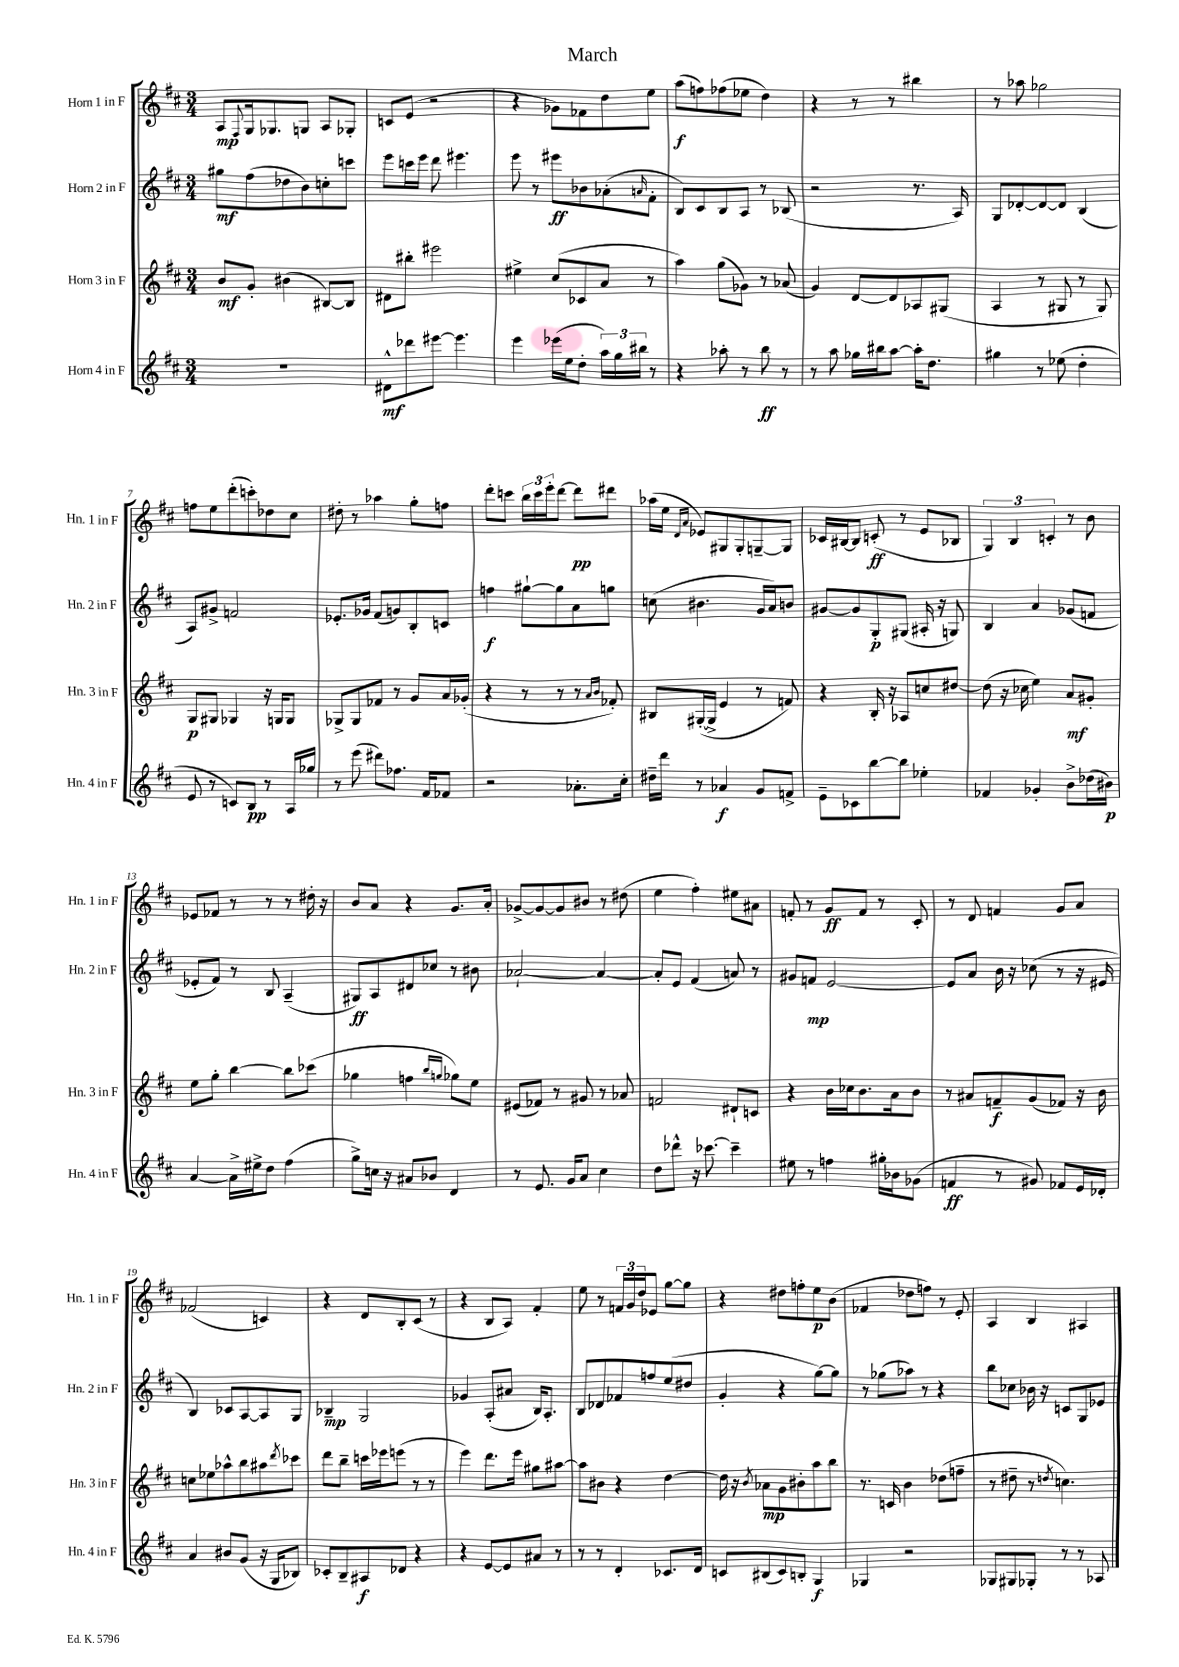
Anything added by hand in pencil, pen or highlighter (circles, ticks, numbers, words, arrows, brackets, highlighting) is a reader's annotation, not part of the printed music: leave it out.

**kern	**kern	**kern	**kern
*staff4	*staff3	*staff2	*staff1
*clefG2	*clefG2	*clefG2	*clefG2
*k[f#c#]	*k[f#c#]	*k[f#c#]	*k[f#c#]
*M3/4	*M3/4	*M3/4	*M3/4
2.r	8b	8gg#	8A
.	.	.	8qqF#
.	8g'	(8ff#	16G
.	.	.	8.G-
.	(4b#	8dd-	.
.	.	8b)	8G
.	[8B#)	8cc'	8A
.	8B#]	8ccc	8G-'
=	=	=	=
8d#^^	8d#	8eee	8c
8ddd-	8bb#'	16ccc	(8e
.	.	16eee	.
[8eee#	2eee#	8ddd	2r
4.eee#]	.	4.eee#	.
=	=	=	=
4eee	4ee#^	8eee	4r
.	.	8r	.
(16eee-	(8cc#	8eee#	8g-)
16ee	.	.	.
8dd'	8c-	8b-	8f-
24aa)	8a	(8a-'	8dd
24gg	.	.	.
24bb#	.	.	.
.	.	16qqa	.
8r	8r	8f#'	8ee
=	=	=	=
4r	4aa)	8B)	(8aa
.	.	8c#	8ff)
8aa-'	(8gg	8B	(8ff-
8r	8g-)	8A	8ee-
8bb	8r	8r	4dd)
8r	(8a-	(8B-	.
=	=	=	=
8r	4g)	2r	4r
8aa	.	.	.
16gg-	[8d	.	8r
16bb#	.	.	.
[8aa	8d]	.	8r
16aa']	8A-	8.r	4bb#
8.dd	.	.	.
.	(8G#	.	.
.	.	16A)	.
=	=	=	=
4gg#	4A	8G	8r
.	.	[8d-'	8aa-
8r	8r	8d-_	2gg-
(8ee-	8G#	8d-]	.
4dd'	8r	(4B	.
.	8G#)	.	.
=	=	=	=
8e	8G	8A)	8ff
8r	8G#	8g#^	8ee
8c)	4G-	2f	(8ddd'
8B	.	.	8ccc')
8r	16r	.	8dd-
.	16G	.	.
16A	8G	.	8cc#
16gg-	.	.	.
=	=	=	=
8r	8G-^	8.e-'	8dd#'
(8eee	8G-	.	8r
.	.	16g-	.
8ddd#)	8f-	(8f#	4aa-
8.ff-	8r	8g)	.
.	8g	8B'	8gg'
16f#	.	.	.
8f-	16a	8c	8ff
.	(16g-'	.	.
=	=	=	=
2r	4r	4ff	8ddd'
.	.	.	8ccc
.	8r	[8gg#`	24bb
.	.	.	24ccc
.	.	.	24eee'
.	8r	8gg#]	[8ddd
8.a-'	8r	8a	8ddd]
.	16qqa	.	.
.	16qqb	.	.
.	8f-')	8gg	8ddd#
16cc#'	.	.	.
=	=	=	=
16dd#~	8B#	(8cc	(16aa-
16ddd	.	.	16ee
.	.	.	16qqd
.	.	.	16qqa
8r	([16G#'	4.b#	8e-)
.	16G#^]	.	.
4a-	4e	.	8G#
.	.	.	8G#'
8g	8r	16g	[8G~
.	.	16a)	.
8f^	8f)	8b	8G]
=	=	=	=
8e~	4r	[8g#	16c-
.	.	.	[16B#
8c-	.	8g#]	8B#]
[8bb	16B'	8G'	(8c'
.	16r	.	.
8bb]	8A-	(8G#	8r
4ee-'	8cc	16A#'	8e
.	.	16r	.
.	[8dd#	8G)	8B-
=	=	=	=
4f-	(8dd#]	4B	6G)
.	16r	.	.
.	.	.	6B
.	16cc-	.	.
4g-'	4ee)	4a	.
.	.	.	6c'
8b^	8a	(8g-	8r
(16dd-	8g#'	8f	8b
16b#)	.	.	.
=	=	=	=
[4a	8ee	8e-'	8e-
.	8gg'	8f#)	8f-
16a^]	[4bb	8r	8r
16ee#^	.	.	.
8dd	.	8B	8r
(4ff#	8bb]	(4A~	8r
.	(8ccc-	.	16dd#'
.	.	.	16r
=	=	=	=
8gg^)	4gg-	8G#)	8b
16cc	.	8A	8a
16r	.	.	.
8a#	4ff	8d#	4r
8b-	.	8cc-	.
.	16qqbb	.	.
.	16qqgg	.	.
4d	8gg-)	8r	8.g
.	8ee	8b#	.
.	.	.	16a'
=	=	=	=
8r	(8e#	[2a-`	[8g-^
8.e	8f-)	.	8g-_
.	8r	.	8g-]
16g	.	.	.
8a	8g#	.	8b#
4cc#	8r	4a-_	8r
.	8a-	.	(8dd#
=	=	=	=
8dd	2f	8a-']	4ee
8ddd-^^	.	8e	.
16r	.	(4f#	4ff#')
[8.ccc-	.	.	.
4ccc-~]	8d#`	8a)	8ee#
.	8c	8r	8a#
=	=	=	=
8ee#	4r	8g#	8f'
8r	.	8f	8r
4ff	16b	[2e	8g
.	16cc-	.	.
.	8.b	.	8f
16gg#'	.	.	8r
16b-	16a	.	.
(8g-	8b	.	8c#'
=	=	=	=
4f	8r	8e]	8r
.	8a#	8a	8d
8r	8f~	16b	4f
.	.	16r	.
8g#)	(8g	(8cc-	.
8f-	8f-)	8r	8g
16e	16r	16r	8a
16d-'	16b	16e#	.
=	=	=	=
4a	8cc	4B)	(2f-
.	8ee-	.	.
8b#	8aa-^^	8c-	.
(8g	8bb	[8A	.
16r	8aa#	8A]	4c)
16G	.	.	.
.	8qddd	.	.
8B-)	8ccc-	8G	.
=	=	=	=
8c-'	8ddd	4B-~	4r
8B~	8bb~	.	.
8A#	16ccc	2G	8d
.	16eee-	.	.
8d-	(8eee	.	8B'
4r	8r	.	(8c#
.	8r	.	8r
=	=	=	=
4r	4eee)	4g-	4r
[8e	8.ddd	(8A'	8B
8e]	.	8a#	8A)
.	16eee	.	.
8a#	8gg#	16B)	4f#'
.	.	8.A'	.
8r	[8aa#	.	.
=	=	=	=
8r	8aa#]	8B	8ee
8r	8b#	8d-	8r
4d'	4r	8f-	24f
.	.	.	24g
.	.	.	24dd
.	.	8ff	8e-
8.c-	[4dd	(8ee	[8gg
.	.	8dd#	8gg]
16d	.	.	.
=	=	=	=
8c	16dd]	4g'	4r
.	16r	.	.
.	8qb	.	.
(8B#	8a-	.	.
8c)	8g	4r	8dd#
8B'	8b#'	.	8ff'
4G	8aa	[8gg)	8ee
.	8bb	8gg]	(8b
=	=	=	=
4G-	8.r	8r	4f-
.	.	(8gg-	.
.	16c	.	.
2r	4b	8aa-)	8dd-
.	.	8r	8ff)
.	(8dd-	4r	8r
.	8ff~	.	8e'
=	=	=	=
8G-	8r	8bb	4A
8G#	8dd#~	8cc-	.
8G-'	8r	16b-	4B
.	.	16r	.
.	8qdd	.	.
8r	4.cc)	8c	.
8r	.	8G	4A#
8A-	.	8e-	.
==	==	==	==
*-	*-	*-	*-
